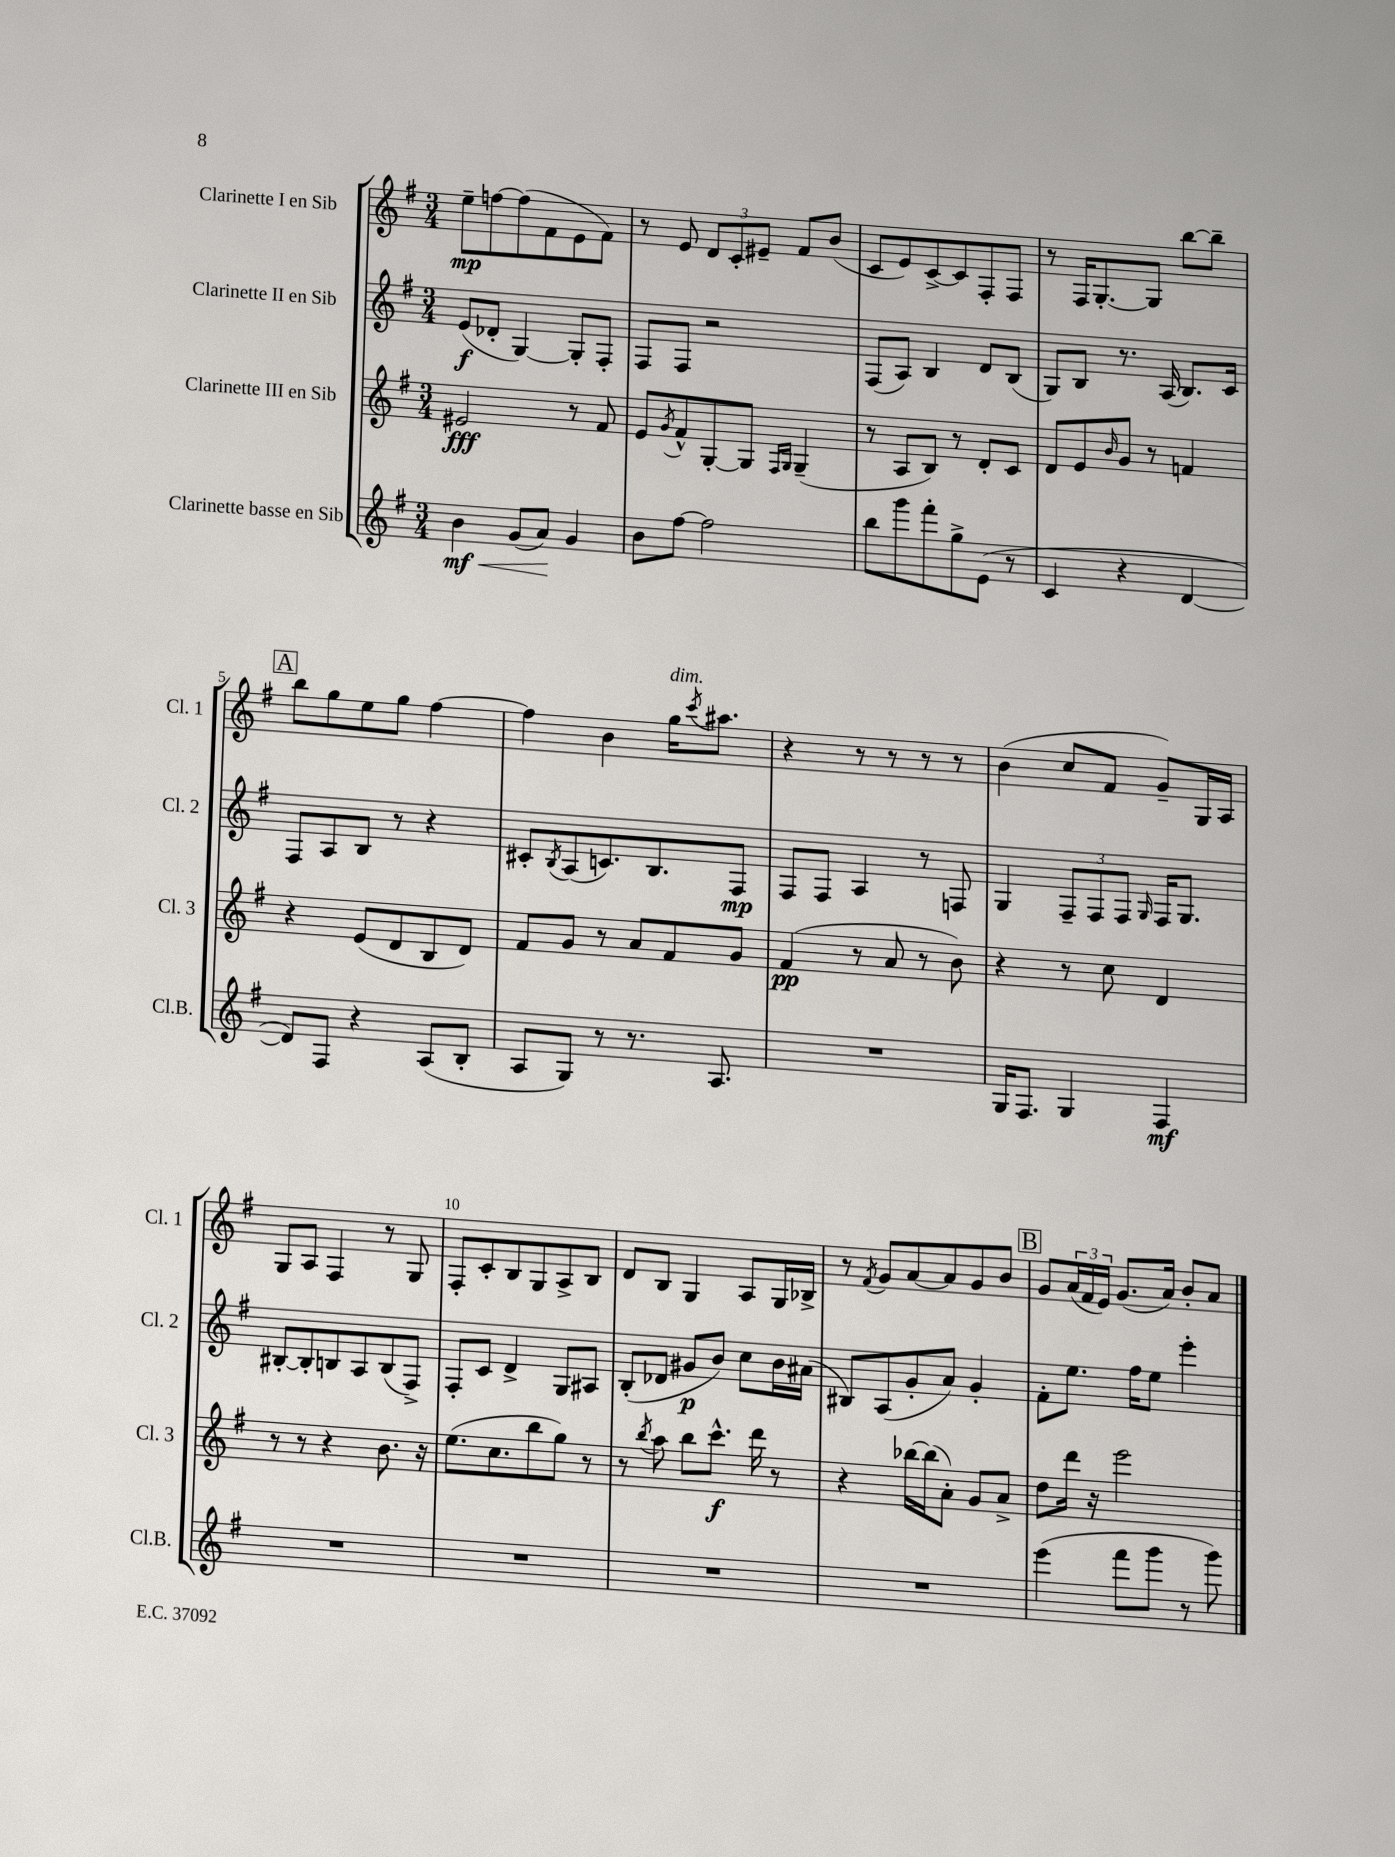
<<
\new StaffGroup <<
\new Staff = "s0" \with { instrumentName = "Clarinette I en Sib" shortInstrumentName = "Cl. 1" } {
    \clef treble \key g \major \numericTimeSignature \time 3/4
    e''8--\mp f''8~ f''8( fis'8 e'8 fis'8) |
    r8 e'8 \tuplet 3/2 { d'8 c'8-. eis'8-- } fis'8 b'8( |
    c'8 e'8) c'8~-> c'8 fis8-. fis8 |
    r8 fis16 g8.~-. g8 b''8~ b''8-- |
    \mark \markup { \box "A" } b''8 g''8 e''8 g''8 fis''4~ |
    fis''4 b'4 g''16^\markup { \italic "dim." } \acciaccatura { c'''8 } ais''8. |
    r4 r8 r8 r8 r8 |
    b'4( c''8 fis'8 g'8--) g16 a16 |
    g8 a8 fis4 r8 g8 |
    fis8-. c'8-. b8 g8 a8-> b8 |
    d'8 b8 g4 a8 g16 bes16-> |
    r8 \acciaccatura { fis'8 } g'8 a'8~ a'8 g'8 b'8 |
    \mark \markup { \box "B" } g'8 \tuplet 3/2 { a'16( fis'16 e'16) } g'8.( a'16) b'8-. a'8 \bar "|." |
}
\new Staff = "s1" \with { instrumentName = "Clarinette II en Sib" shortInstrumentName = "Cl. 2" } {
    \clef treble \key g \major \numericTimeSignature \time 3/4
    e'8\f( des'8-. g4~) g8-. fis8-. |
    fis8 fis8 r2 |
    fis8( a8) b4 d'8 b8( |
    g8) b8 r8. a16( b8.) c'16 |
    \mark \markup { \box "A" } fis8 a8 b8 r8 r4 |
    cis'8-. \acciaccatura { b8 } a8( c'8.) b8. fis8\mp |
    fis8 fis8 a4 r8 f8 |
    g4 \tuplet 3/2 { fis8-- fis8 fis8 } \grace { g16 } fis16 g8. |
    bis8~-. bis8-. b8 a8 b8( fis8->) |
    fis8-. c'8 d'4-> g8 ais8 |
    b8-.( des'8 gis'8\p b'8) c''8 b'16 ais'16( |
    bis8) a8( g'8-. a'8) g'4-. |
    \mark \markup { \box "B" } fis'8-. e''8. fis''16 e''8 e'''4-. \bar "|." |
}
\new Staff = "s2" \with { instrumentName = "Clarinette III en Sib" shortInstrumentName = "Cl. 3" } {
    \clef treble \key g \major \numericTimeSignature \time 3/4
    eis'2\fff r8 fis'8 |
    e'8 \acciaccatura { g'8 } fis'8-^ g8~-. g8 \grace { fis16 g16 } g4--( |
    r8 a8 b8) r8 d'8-. c'8 |
    d'8 e'8 \grace { b'16 } g'8 r8 f'4 |
    \mark \markup { \box "A" } r4 e'8( d'8 b8 d'8) |
    fis'8 g'8 r8 a'8 fis'8 g'8 |
    fis'4\pp( r8 a'8 r8 b'8) |
    r4 r8 c''8 d'4 |
    r8 r8 r4 b'8. r16 |
    e''8.( c''8. b''8 g''8) r8 |
    r8 \acciaccatura { b''8 } a''8 b''8 c'''8.-^\f d'''16 r8 |
    r4 bes''16~ bes''16( a'8-.) g'8 a'8-> |
    \mark \markup { \box "B" } d''8 d'''16 r16 e'''2 \bar "|." |
}
\new Staff = "s3" \with { instrumentName = "Clarinette basse en Sib" shortInstrumentName = "Cl.B." } {
    \clef treble \key g \major \numericTimeSignature \time 3/4
    b'4\mf\< g'8( a'8\!) g'4 |
    b'8 fis''8~ fis''2 |
    b''8 g'''8 fis'''8-. g''8-> e'8( r8 |
    c'4 r4 d'4~ |
    \mark \markup { \box "A" } d'8) fis8 r4 a8( b8-. |
    a8 g8) r8 r8. a8. |
    R2. |
    g16 fis8. g4 fis4\mf |
    R2. |
    R2. |
    R2. |
    R2. |
    \mark \markup { \box "B" } e'''4( fis'''8 g'''8 r8 g'''8) \bar "|." |
}
>>
>>
\layout { \context { \Score \override BarNumber.break-visibility = ##(#f #t #t) barNumberVisibility = #(every-nth-bar-number-visible 5) } }
